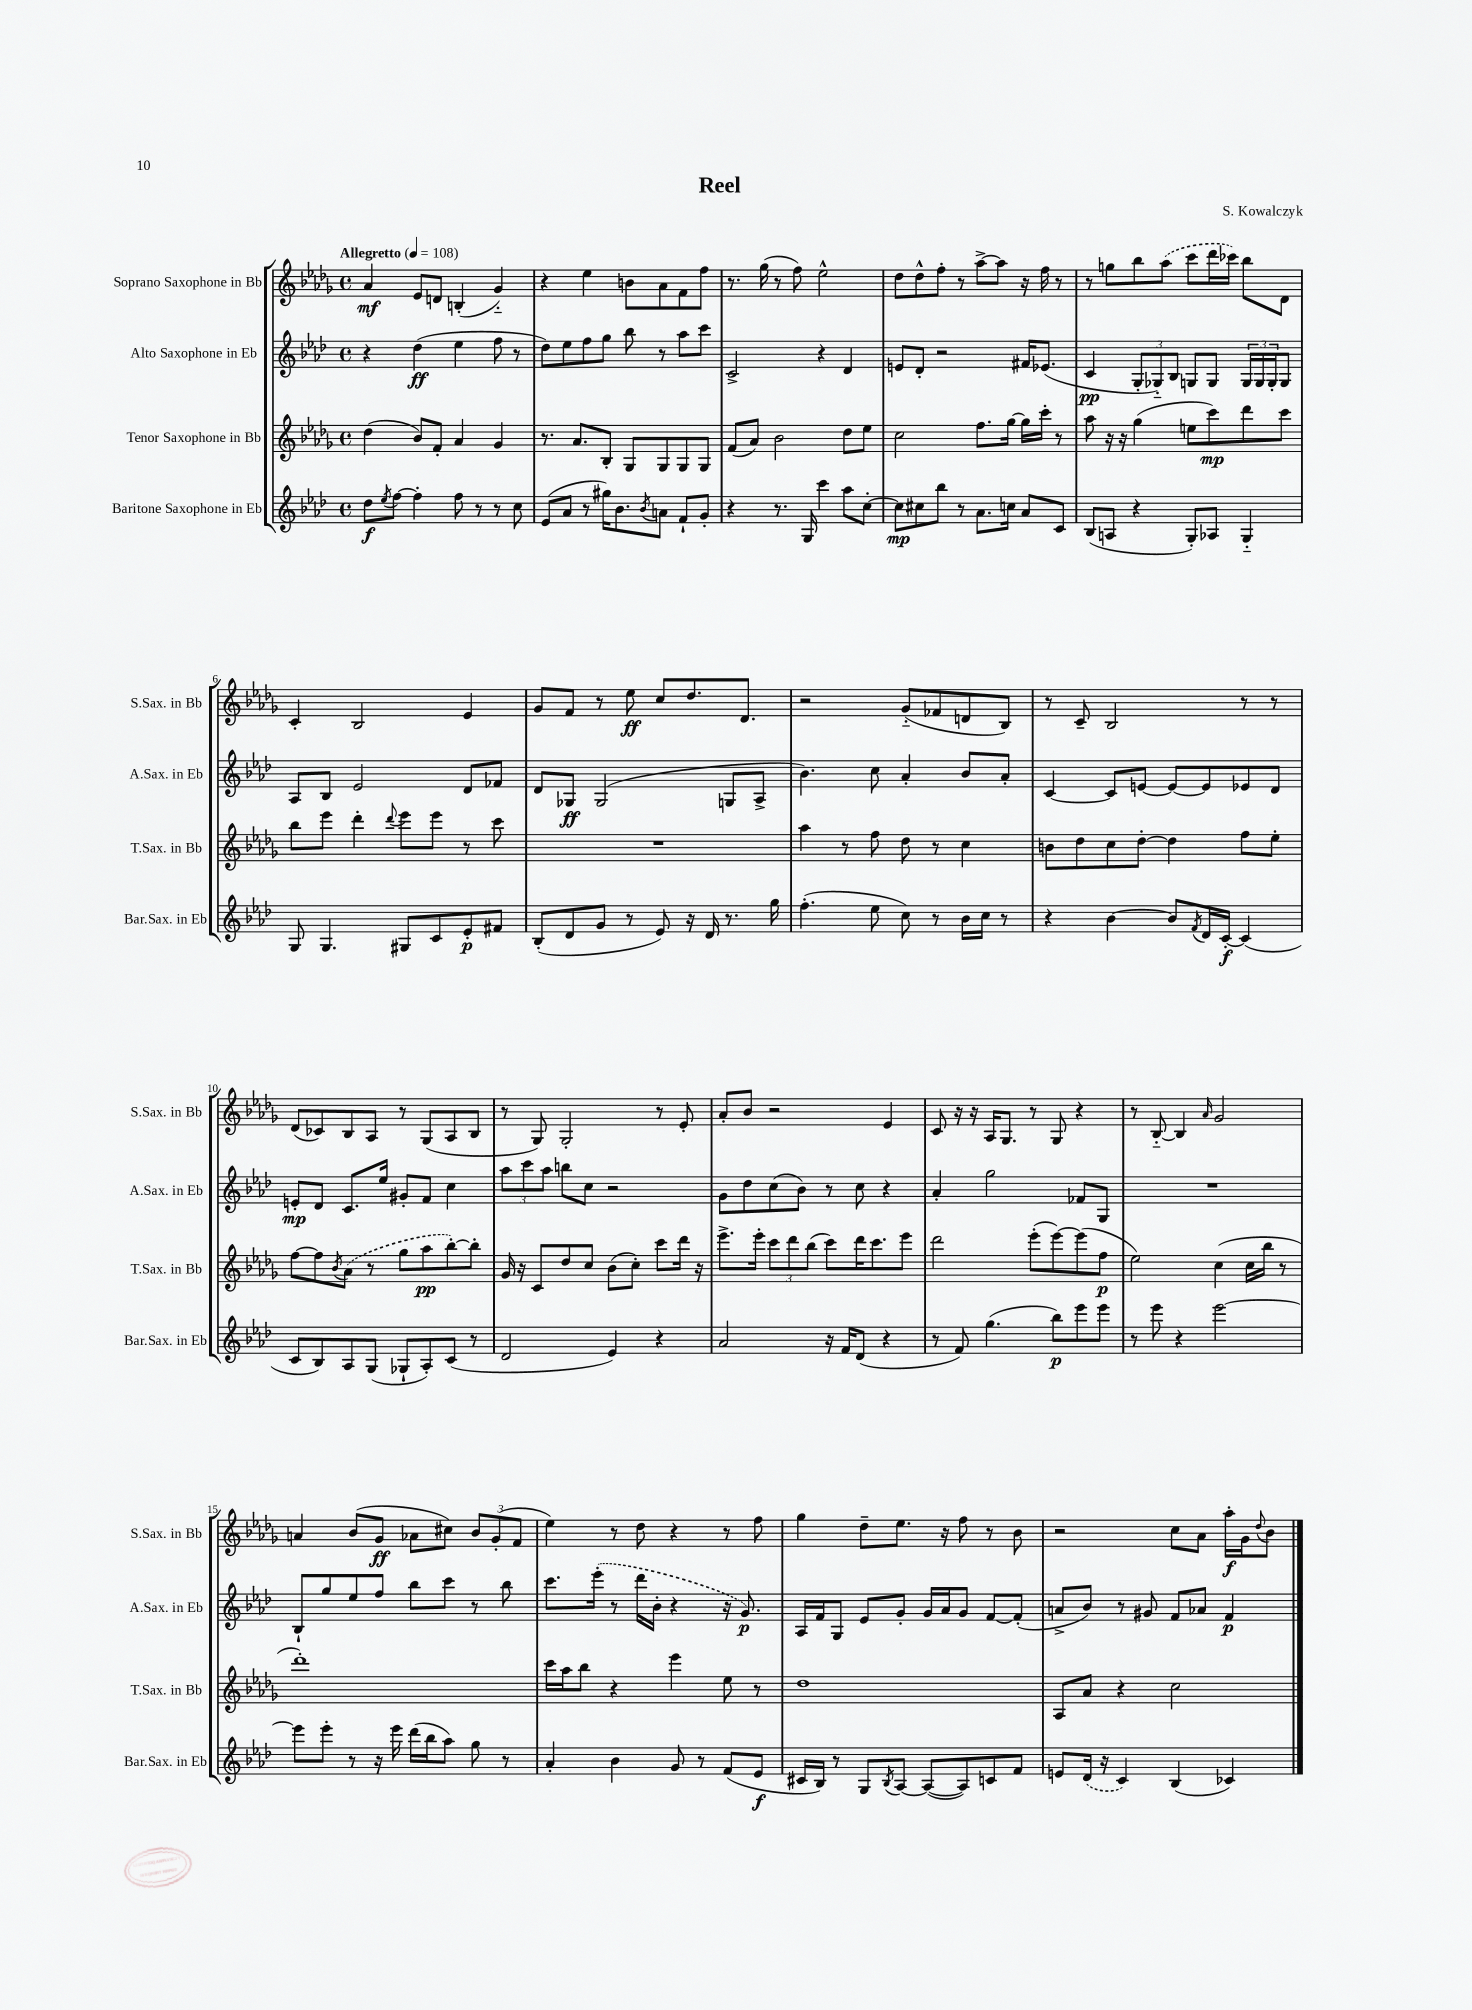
\header { title = "Reel" composer = "S. Kowalczyk" }
<<
\new StaffGroup <<
\new Staff = "s0" \with { instrumentName = "Soprano Saxophone in Bb" shortInstrumentName = "S.Sax. in Bb" } {
    \clef treble \key des \major \defaultTimeSignature \time 4/4 \tempo "Allegretto" 4 = 108
    aes'4\mf ees'8 d'8 b4-.( ges'4-_) |
    r4 ees''4 b'8 aes'8 f'8 f''8 |
    r8. ges''16( r8 f''8) ees''2-^ |
    des''8 des''8-^ f''8-. r8 aes''8~-> aes''8 r16 f''16 r8 |
    r8 g''8 bes''8 \once \slurDashed aes''8( c'''8 des'''16 ces'''16) bes''8 des'8 |
    c'4-. bes2 ees'4 |
    ges'8 f'8 r8 ees''8\ff c''8 des''8. des'8. |
    r2 ges'8-_( fes'8 d'8 bes8) |
    r8 c'8-- bes2 r8 r8 |
    des'8( ces'8) bes8 aes8 r8 ges8( aes8 bes8 |
    r8 ges8) ges2-. r8 ees'8-. |
    aes'8-. bes'8 r2 ees'4 |
    c'8 r16 r16 aes16 ges8. r8 ges8 r4 |
    r8 bes8~-_ bes4 \grace { aes'16 } ges'2 |
    a'4 bes'8( ges'8\ff aes'8 cis''8) \tuplet 3/2 { bes'8 ges'8-.( f'8 } |
    ees''4) r8 des''8 r4 r8 f''8 |
    ges''4 des''8-- ees''8. r16 f''8 r8 bes'8 |
    r2 c''8 aes'8 aes''16-.\f ges'16 \appoggiatura { des''8 } bes'8 \bar "|." |
}
\new Staff = "s1" \with { instrumentName = "Alto Saxophone in Eb" shortInstrumentName = "A.Sax. in Eb" } {
    \clef treble \key aes \major \defaultTimeSignature \time 4/4
    r4 des''4\ff( ees''4 f''8 r8 |
    des''8) ees''8 f''8 g''8 bes''8 r8 aes''8 c'''8 |
    c'2-> r4 des'4 |
    e'8 des'8-. r2 fis'16 ees'8.( |
    c'4\pp \tuplet 3/2 { g8-. ges8-_) bes8 } g8 g8 \tuplet 3/2 { g16 g16 g16-. } g8 |
    aes8 bes8 ees'2 des'8 fes'8 |
    des'8 ges8\ff ges2( g8 aes8-> |
    bes'4.) c''8 aes'4-. bes'8 aes'8-. |
    c'4~ c'8 e'8~ e'8~ e'8 ees'8 des'8 |
    e'8-.\mp des'8 c'8. ees''16 gis'8-. f'8 c''4 |
    \tuplet 3/2 { aes''8 c'''8 aes''8 } b''8 c''8 r2 |
    g'8 des''8 c''8( bes'8) r8 c''8 r4 |
    aes'4-. g''2 fes'8 g8 |
    R1 |
    bes8-! g''8 ees''8 f''8 bes''8 c'''8 r8 bes''8 |
    c'''8. \once \slurDashed ees'''16-.( r8 des'''16 bes'16-. r4 r16 g'8.\p) |
    aes16 f'16 g8 ees'8 g'8-. g'16 aes'16 g'8 f'8~ f'8-.( |
    a'8-> bes'8) r8 gis'8 f'8 aes'8 f'4\p \bar "|." |
}
\new Staff = "s2" \with { instrumentName = "Tenor Saxophone in Bb" shortInstrumentName = "T.Sax. in Bb" } {
    \clef treble \key des \major \defaultTimeSignature \time 4/4
    des''4( bes'8) f'8-. aes'4 ges'4 |
    r8. aes'8. bes8-. ges8 ges8 ges8 ges8 |
    f'8( aes'8) bes'2 des''8 ees''8 |
    c''2 f''8. ges''16~ ges''16 c'''16-. r8 |
    aes''8 r16 r16 ges''4( e''8 c'''8\mp) des'''8 c'''8 |
    bes''8 ees'''8 des'''4-. \appoggiatura { des'''8 } ees'''8 ees'''8 r8 c'''8 |
    R1 |
    aes''4 r8 f''8 des''8 r8 c''4 |
    b'8 des''8 c''8 des''8~-. des''4 f''8 ees''8-. |
    f''8~ f''8 \acciaccatura { bes'8 } \once \slurDashed aes'8( r8 ges''8 aes''8\pp bes''8~-.) bes''8-. |
    ges'16 r16 c'8 des''8 c''8 bes'8( c''8-.) c'''8 des'''16 r16 |
    ees'''8.-> ees'''16-. \tuplet 3/2 { c'''8 des'''8 bes''8( } c'''8) des'''16 c'''8. ees'''8 |
    des'''2 ees'''8-.( ees'''8~) ees'''8( f''8\p |
    ees''2) c''4( c''16 bes''16 r8 |
    des'''1-.) |
    c'''16 aes''16 bes''8 r4 ees'''4 ees''8 r8 |
    des''1 |
    aes8 aes'8 r4 c''2 \bar "|." |
}
\new Staff = "s3" \with { instrumentName = "Baritone Saxophone in Eb" shortInstrumentName = "Bar.Sax. in Eb" } {
    \clef treble \key aes \major \defaultTimeSignature \time 4/4
    des''8\f \acciaccatura { ees''8 } f''8~ f''4-. f''8 r8 r8 c''8 |
    ees'8( aes'8 r8 gis''16) bes'8. \acciaccatura { bes'8 } a'8 f'8-! g'8-. |
    r4 r8. g16 c'''4 aes''8 c''8~-. |
    c''8\mp cis''8 bes''8 r8 aes'8. c''16 aes'8 c'8 |
    bes8( a8 r4 g8-.) aes8 g4-_ |
    g8 g4. gis8 c'8 ees'8-.\p fis'8 |
    bes8-.( des'8 g'8 r8 ees'8) r16 des'16 r8. g''16 |
    f''4.-.( ees''8 c''8) r8 bes'16 c''16 r8 |
    r4 bes'4~ bes'8 \acciaccatura { f'8 } des'16 c'16~-.\f c'4( |
    c'8 bes8) aes8 g8( ges8-! aes8-.) c'8( r8 |
    des'2 ees'4) r4 |
    aes'2 r16 f'16 des'8( r4 |
    r8 f'8) g''4.( bes''8\p) ees'''8 ees'''8 |
    r8 ees'''8 r4 ees'''2~ |
    ees'''8 ees'''8-. r8 r16 ees'''16 des'''16( bes''16 aes''8) g''8 r8 |
    aes'4-. bes'4 g'8 r8 f'8( ees'8\f |
    cis'16 bes16) r8 g8 \acciaccatura { bes8 } aes8~ aes8~( aes8) c'8 f'8 |
    e'8 \once \slurDashed des'16( r16 c'4) bes4( ces'4) \bar "|." |
}
>>
>>
